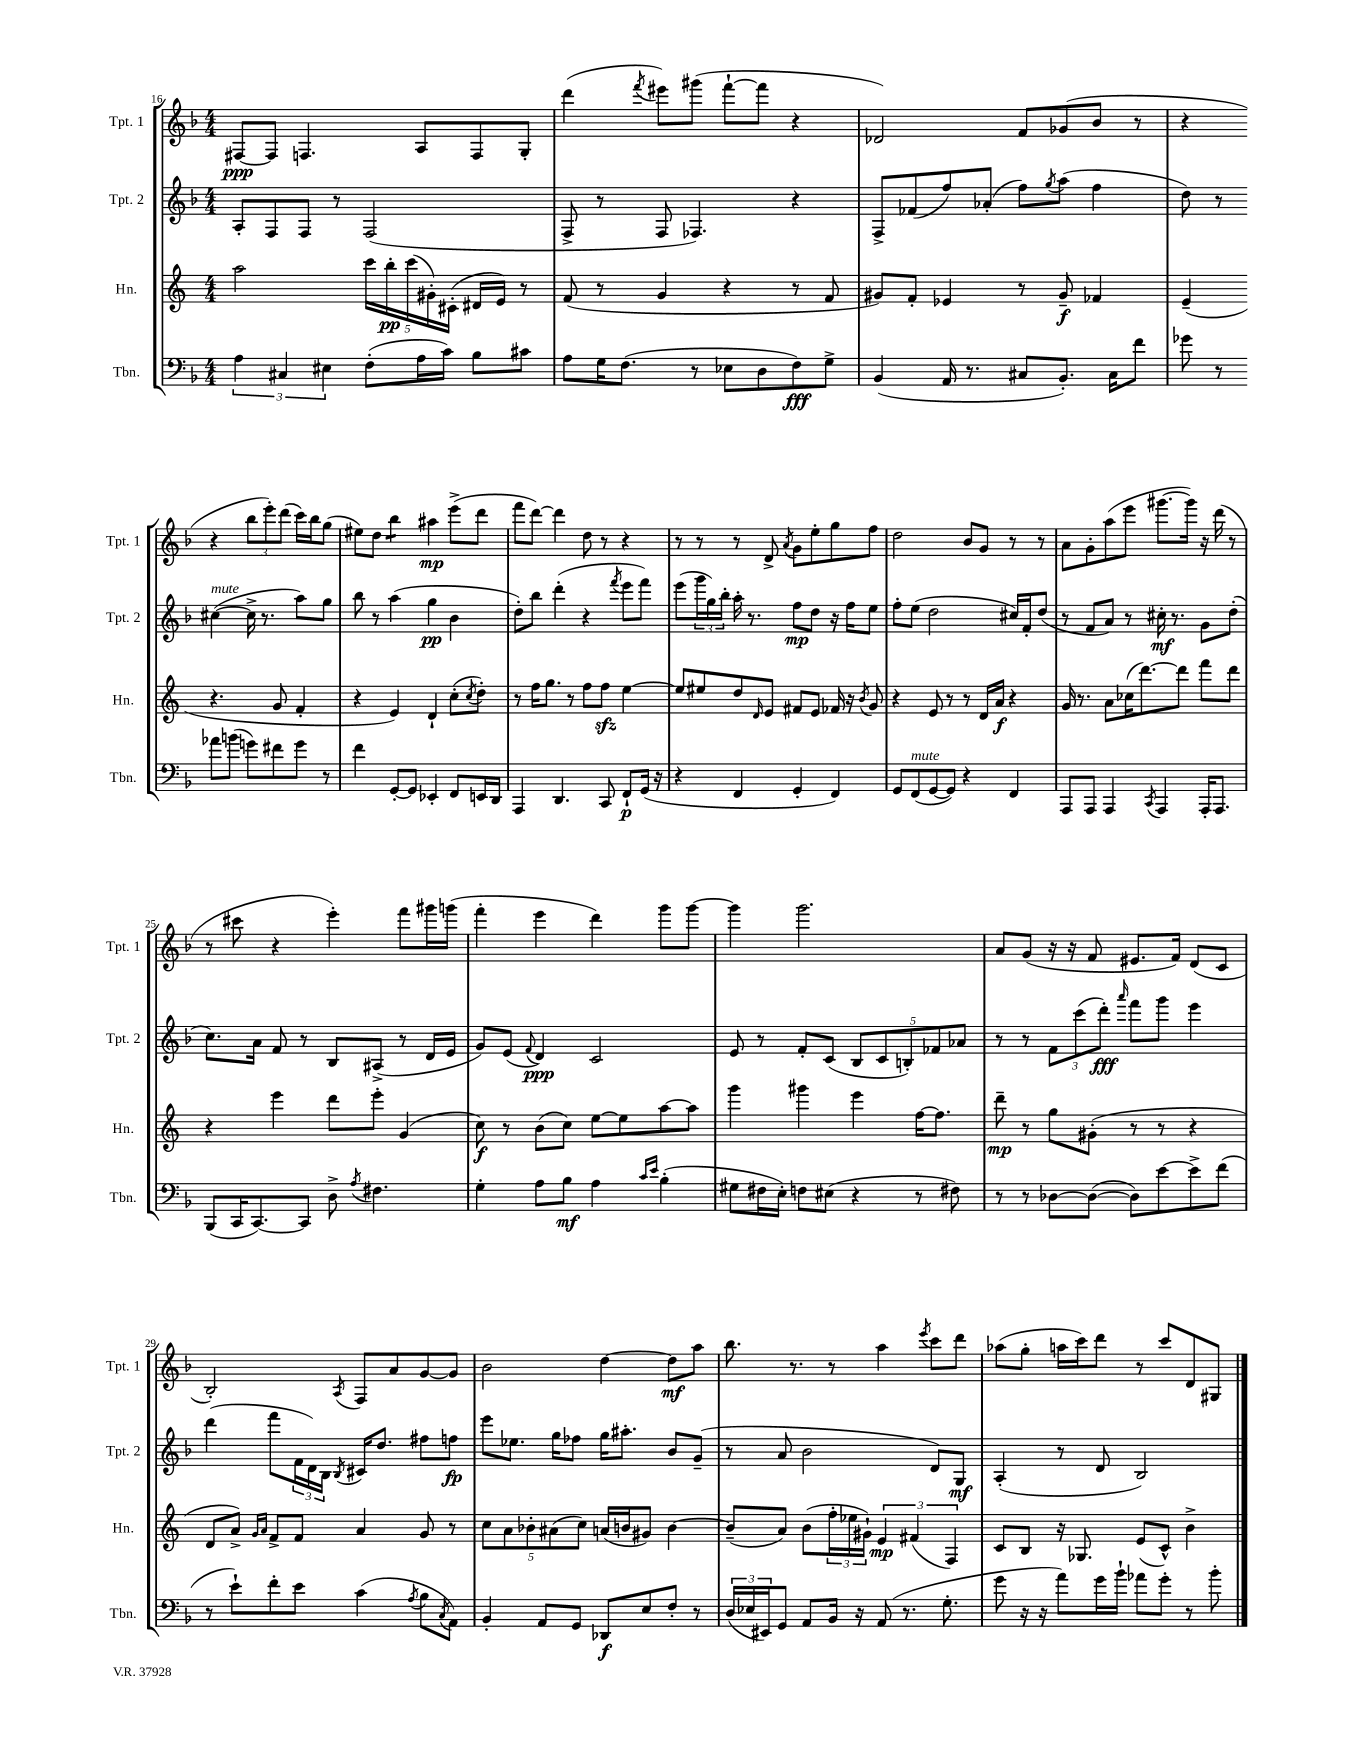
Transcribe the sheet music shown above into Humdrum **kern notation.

**kern	**kern	**kern	**kern
*staff4	*staff3	*staff2	*staff1
*clefF4	*clefG2	*clefG2	*clefG2
*k[b-]	*k[]	*k[b-]	*k[b-]
*M4/4	*M4/4	*M4/4	*M4/4
6A	2aa	8A'	[8F#
.	.	8F	8F#]
6C#	.	.	.
.	.	8F	4.F
6E#	.	.	.
.	.	8r	.
(8F'	20ccc	(2F	.
.	20bb'	.	.
.	(20ccc	.	.
16A	.	.	8A
.	20g#')	.	.
16c)	.	.	.
.	(20c#'	.	.
8B-	16d#	.	8F
.	16e)	.	.
8c#	8r	.	8G'
=	=	=	=
8A	(8f	8F^	(4ddd
16G	8r	8r	.
(8.F	.	.	.
.	.	.	8qfff
.	4g	8F	8eee#)
8r	.	4.F-)	(8ggg#
8E-	4r	.	[8fff`
8D	.	.	8fff]
8F)	8r	4r	4r
8G^	8f	.	.
=	=	=	=
(4BB-	8g#)	8F^	2d-)
.	8f'	(8f-	.
16AA	4e-	8ff)	.
8.r	.	.	.
.	.	(8a-'	.
8C#	8r	8ff)	8f
.	.	8qgg	.
8.BB-')	8g#~	(8aa	(8g-
.	4f-	4ff	8b-
16C#	.	.	.
8f	.	.	8r
=	=	=	=
8g-	(4e~	8dd)	4r
8r	.	8r	.
8a-	4.r	([4cc#	4r
(8b	.	.	.
8g)	.	16cc#^]	12bb-
.	.	8.r	.
.	.	.	12eee')
8f#	8g	.	.
.	.	.	(12ddd
8g	4f'	8aa)	16ccc)
.	.	.	16bb-
8r	.	8gg	(8gg
=	=	=	=
4f	4r	8bb-	8ee#)
.	.	8r	8dd
[8GG'	4e)	(4aa	4bb-
8GG]	.	.	.
4EE-'	4d`	4gg	4aa#
8FF	(8cc'	4b-	(8eee^
.	8qcc	.	.
16EE	8dd')	.	8ddd
16DD	.	.	.
=	=	=	=
4AAA	8r	8dd')	8fff
.	16ff	8bb-	[8ddd)
.	8.gg	.	.
4.DD	.	(4ddd'	4ddd]
.	8r	.	.
.	8ff	4r	8dd
8CC	8ff	.	8r
.	.	8qfff	.
8FF`	[4ee	8eee	4r
(16GG	.	8fff)	.
16r	.	.	.
=	=	=	=
4r	8ee]	(8eee	8r
.	8ee#	24ggg	8r
.	.	24gg)	.
.	.	24bb-'	.
4FF	8dd	16aa'	8r
.	.	8.r	.
.	16qqd	.	.
.	8e	.	8d^
.	.	.	8qa
4GG'	8f#	8ff	8g
.	8e	8dd	8ee'
4FF)	16f-	16r	8gg
.	16r	16ff	.
.	8qb	.	.
.	8g	8ee	8ff
=	=	=	=
8GG	4r	8ff'	2dd
(8FF	.	(8ee	.
[8GG	8e	2dd	.
8GG])	8r	.	.
4r	8r	.	8b-
.	16d	.	8g
.	16a	.	.
4FF	4r	16cc#)	8r
.	.	16f'	.
.	.	(8dd	8r
=	=	=	=
8AAA	16g	8r	8a
.	8.r	.	.
8AAA	.	8f	8g'
4AAA	8a	8a)	(8aa
.	(16cc-	8r	8eee
.	[8.ddd)	.	.
8qCC	.	.	.
4AAA	.	16cc#'	[8.ggg#
.	.	8.r	.
.	8ddd]	.	.
.	.	.	16ggg#])
16AAA'	8fff	8g	16r
8.AAA	.	.	(16ddd
.	8ddd	(8dd'	8r
=	=	=	=
(8BBB-	4r	8.cc)	8r
16CC	.	.	8ccc#
[8.CC)	.	16a	.
.	4eee	8f	4r
8CC]	.	8r	.
8D^	8ddd	8B-	4eee')
8qA	.	.	.
4.F#	8eee'	(8A#^	.
.	(4g	8r	8fff
.	.	16d	16ggg#
.	.	16e	(16ggg
=	=	=	=
4G'	8cc)	8g)	4fff'
.	8r	(8e	.
.	.	8qqf	.
8A	(8b	4d)	4eee
8B-	8cc)	.	.
4A	[8ee	2c	4ddd)
.	8ee]	.	.
16qqc	.	.	.
16qqe	.	.	.
(4B-'	[8aa	.	8ggg
.	8aa]	.	[8ggg
=	=	=	=
8G#	4ggg	8e	4ggg]
16F#	.	8r	.
16E')	.	.	.
8F	4ggg#	8f'	2.ggg
(8E#	.	(8c	.
4r	4eee	10B-	.
.	.	10c	.
.	.	10B')	.
8r	[16ff	.	.
.	.	10f-	.
.	8.ff]	.	.
8F#)	.	.	.
.	.	10a-	.
=	=	=	=
8r	8ddd~	8r	8a
8r	8r	8r	(8g
[8D-	8gg	12f	16r
.	.	.	16r
.	.	(12ccc	.
(8D-_	(8g#'	.	8f
.	.	12ddd')	.
.	.	16qqaaa	.
8D-])	8r	8fff	8.e#
[8e	8r	8ggg	.
.	.	.	16f)
8e^]	4r	4eee	(8d
(8f	.	.	8c
=	=	=	=
8r	8d	(4ddd	2B-')
8e`)	8a^)	.	.
.	16qqg	.	.
.	16qqa	.	.
8f'	8f^	8fff	.
8e	8f	24f	.
.	.	24d)	.
.	.	24B-	.
.	.	8qB-	8qA
(4c	4a	16c#	8F
.	.	8.dd	.
.	.	.	8a
8qA	.	.	.
8B-	8g	8ff#	[8g
8qC	.	.	.
8AA)	8r	8ff	8g]
=	=	=	=
4BB-'	10cc	8eee	2b-
.	10a	.	.
.	.	8.ee-	.
.	10b-'	.	.
8AA	.	.	.
.	(10a#	.	.
.	.	16gg	.
8GG	.	8ff-	.
.	10cc)	.	.
8DD-	(16a	16gg	[4dd
.	16b	8.aa#'	.
8E	8g#)	.	.
8F'	[4b	8b-	8dd]
8r	.	(8g~	8aa
=	=	=	=
(24D	(8b~]	8r	8.bb-
24E-	.	.	.
24EE#)	.	.	.
8GG	8a)	8a	.
.	.	.	8.r
8AA	(8b	2b-	.
16BB-	24ff'	.	8r
.	24ee-	.	.
16r	.	.	.
.	24g#`)	.	.
(8AA	6e	.	4aa
8.r	.	.	.
.	(6f#	.	.
.	.	.	8qeee
.	.	8d)	8ccc
8.G'	.	.	.
.	6F)	.	.
.	.	8G	8ddd
=	=	=	=
8g	8c	(4A'	(8aa-
16r	8B	.	8gg'
16r	.	.	.
8a)	16r	8r	16aa
.	8.G-	.	16ccc)
16g	.	8d	8ddd
16b-`	.	.	.
8a-	(8e	2B-)	8r
8g'	8c^^)	.	8ccc
8r	4b^	.	8d
8b-'	.	.	8G#
==	==	==	==
*-	*-	*-	*-
